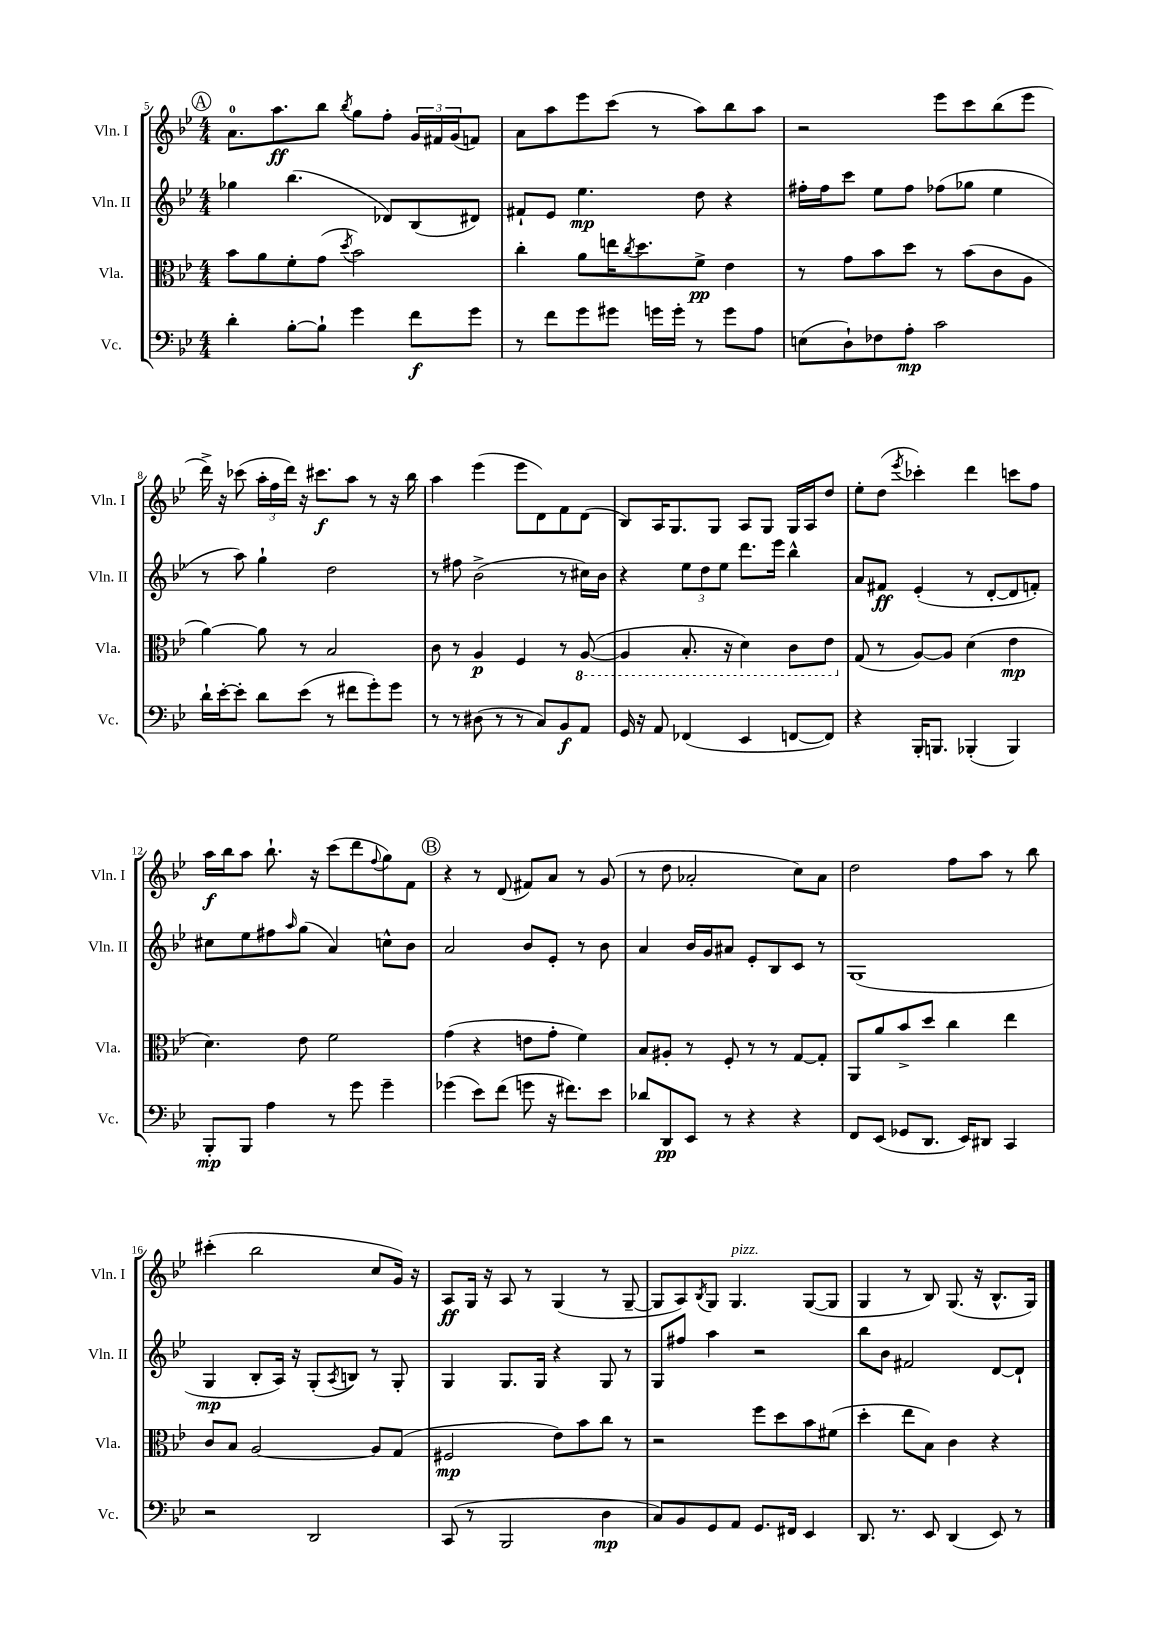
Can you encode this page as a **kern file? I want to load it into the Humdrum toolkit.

**kern	**kern	**kern	**kern
*staff4	*staff3	*staff2	*staff1
*clefF4	*clefC3	*clefG2	*clefG2
*k[b-e-]	*k[b-e-]	*k[b-e-]	*k[b-e-]
*M4/4	*M4/4	*M4/4	*M4/4
4d'	8b-	4gg-	8.a
.	8a	.	.
.	.	.	8.aa
[8B-'	8f'	(4.bb-	.
8B-`]	(8g	.	8bb-
.	8qdd	.	8qbb-
4g	2b-)	.	8gg
.	.	8d-)	8ff'
8f	.	(8B-	24g
.	.	.	24f#
.	.	.	(24g
8g	.	8d#)	8f)
=	=	=	=
8r	4cc'	8f#`	8a
8f	.	8e-	8aa
8g	8a	4.ee-	8eee-
8g#	16ee	.	(8ccc
.	8qcc	.	.
.	8.dd	.	.
16g	.	.	8r
16g'	.	.	.
8r	8f^	8dd	8aa)
8g	4e-	4r	8bb-
8A	.	.	8aa
=	=	=	=
(8E	8r	16ff#'	2r
.	.	16ff#	.
8D`)	8g	8ccc	.
8F-	8b-	8ee-	.
8A'	8dd	8ff#	.
2c	8r	(8ff-	8eee-
.	(8b-	8gg-	8ccc
.	8c	4ee-	(8bb-
.	8A	.	8eee-
=	=	=	=
16d`	[4a)	8r	16ddd^)
[16e-'	.	.	16r
8e-']	.	8aa)	(8ccc-
8d	8a]	4gg`	24aa'
.	.	.	24ff
.	.	.	24ddd)
(8e-	8r	.	16r
.	.	.	8.ccc#
8r	2B-	2dd	.
8f#	.	.	8aa
8g')	.	.	8r
8g	.	.	16r
.	.	.	16bb-
=	=	=	=
8r	8c	8r	4aa
8r	8r	8ff#	.
(8D#	4A	(2b-^	(4eee-
8r	.	.	.
8r	4F	.	8eee-
8C)	.	.	8d)
8BB-	8r	8r	8f
8AA	([8AA	16cc#)	(8d
.	.	16b-	.
=	=	=	=
16GG	4AA]	4r	8B-)
16r	.	.	.
8AA	.	.	16A
.	.	.	8.G
(4FF-	8.BB-'	12ee-	.
.	.	12dd	.
.	.	.	8G
.	.	12ee-	.
.	16r	.	.
4EE-	4D)	8.ddd	8A
.	.	.	8G
.	.	16eee-	.
[8FF	8C	4bb-^^	16G
.	.	.	16A
8FF])	8E-	.	8dd
=	=	=	=
4r	(8G	8a	8ee-'
.	8r	8f#	(8dd
.	.	.	8qeee-
16BBB-'	[8A)	(4e-'	4ccc-')
8.BBB	.	.	.
.	8A]	.	.
(4BBB-'	(4d	8r	4ddd
.	.	[8d'	.
4BBB-)	4e-	8d]	8ccc
.	.	8f')	8ff
=	=	=	=
8BBB-'	4.d)	8cc#	16aa
.	.	.	16bb-
8BBB-	.	8ee-	8aa
4A	.	8ff#	8.bb-`
.	.	16qqaa	.
.	8e-	(8gg	.
.	.	.	16r
8r	2f	4a)	(8ccc
8g	.	.	8ddd
.	.	.	8qqff
4g~	.	8cc^^	8gg)
.	.	8b-	8f
=	=	=	=
(4g-	(4g	2a	4r
8e-)	4r	.	8r
(8f	.	.	(8d
8g	8e	8b-	8f#)
16r	8g'	8e-'	8a
8.f#)	.	.	.
.	4f)	8r	8r
8e-	.	8b-	(8g
=	=	=	=
8d-	8B-	4a	8r
8DD	8A#'	.	8dd
8EE-	8r	16b-	2a-'
.	.	16g	.
8r	8F'	8a#	.
4r	8r	8e-'	.
.	8r	8B-	.
4r	[8G	8c	8cc)
.	8G']	8r	8a-
=	=	=	=
8FF	8AA	(1G	2dd
(8EE-	8a	.	.
8GG-	8b-^	.	.
8.DD	8dd	.	.
.	4cc	.	8ff
16EE-)	.	.	.
8DD#	.	.	8aa
4CC	4ee-	.	8r
.	.	.	8bb-
=	=	=	=
2r	8c	4G	(4ccc#'
.	8B-	.	.
.	[2A	8B-'	2bb-
.	.	16A)	.
.	.	16r	.
2DD	.	(8G'	.
.	.	8qA	.
.	.	8B)	.
.	8A]	8r	8cc
.	(8G	8G'	16g)
.	.	.	16r
=	=	=	=
(8CC	2F#	4G	8A
8r	.	.	16G
.	.	.	16r
2BBB-	.	8.G	8A
.	.	.	8r
.	.	16G	.
.	8e-)	4r	(4G
.	8b-	.	.
4D	8cc	8G	8r
.	8r	8r	[8G~
=	=	=	=
8C)	2r	8G	8G]
8BB-	.	8ff#	8A)
.	.	.	8qB-
8GG	.	4aa	8G
8AA	.	.	4.G
8.GG	8ff	2r	.
.	8dd	.	.
16FF#	.	.	.
4EE-	8b-	.	([8G
.	(8f#	.	8G]
=	=	=	=
8.DD	4dd'	8bb-	4G
.	.	8b-	.
8.r	.	.	.
.	8ee-	2f#	8r
8EE-	8B-)	.	8B-)
(4DD	4c	.	(8.G
.	.	.	16r
8EE-)	4r	[8d	8.B-^^
8r	.	8d`]	.
.	.	.	16G)
==	==	==	==
*-	*-	*-	*-
